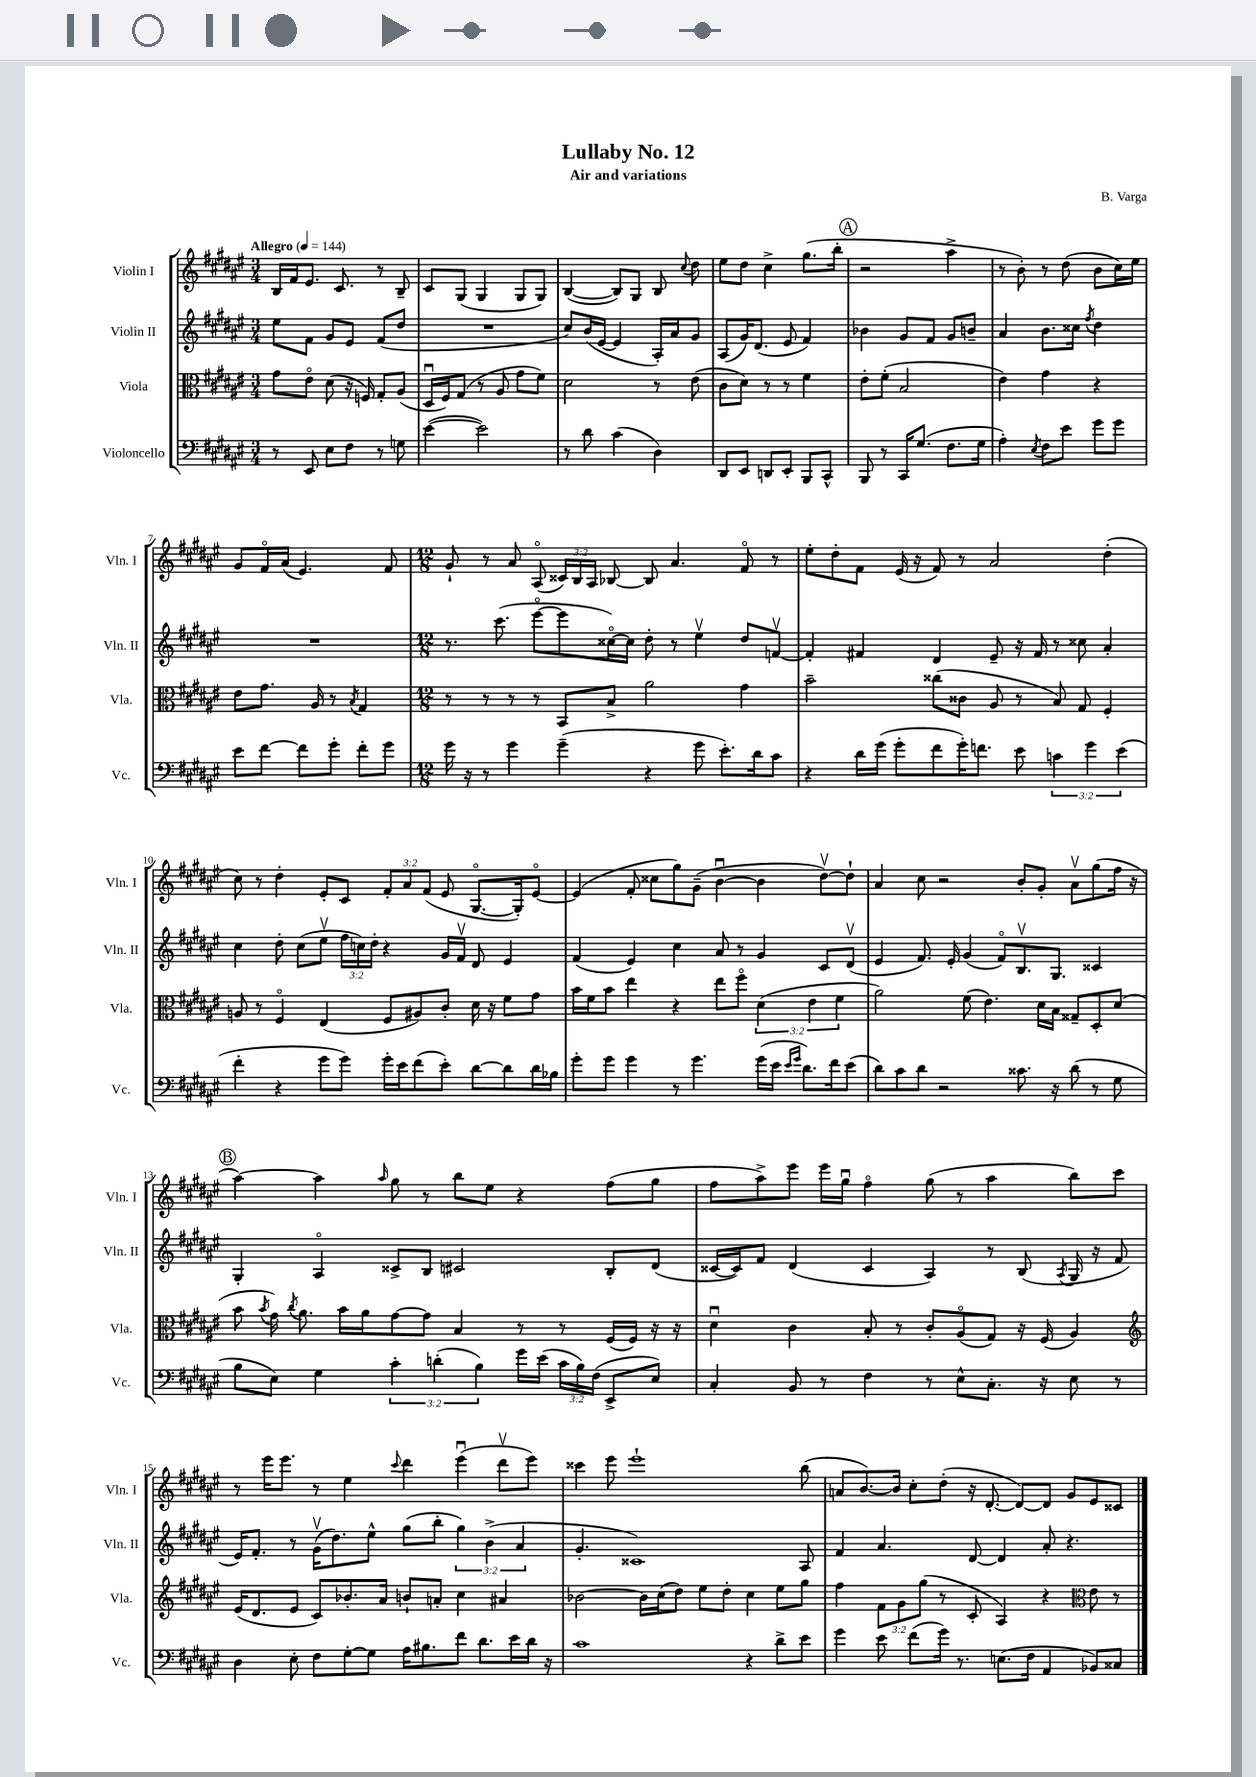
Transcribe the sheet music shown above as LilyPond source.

\header { title = "Lullaby No. 12" composer = "B. Varga" subtitle = "Air and variations" }
<<
\new StaffGroup <<
\new Staff = "s0" \with { instrumentName = "Violin I" shortInstrumentName = "Vln. I" } {
    \clef treble \key fis \major \numericTimeSignature \time 3/4 \override Staff.TupletNumber.text = #tuplet-number::calc-fraction-text \tempo "Allegro" 4 = 144
    \autoBeamOff b16[ fis'16 eis'8.] cis'8. r8 b8-- |
    cis'8[ gis8]( gis4 gis8[ gis8]) |
    b4~( b8[) gis8] b8 \appoggiatura { cis''8 } dis''8 |
    eis''8[ dis''8] cis''4-> gis''8.[( b''16]-. |
    \mark \markup { \circle "A" } r2 ais''4-> |
    r8 b'8-.) r8 dis''8( b'8[ cis''16) eis''16] |
    gis'8[ fis'16\flageolet ais'16]( eis'4.) fis'8 |
    \numericTimeSignature \time 12/8 gis'8-! r8 ais'8 ais8\flageolet( \tuplet 3/2 { cisis'16[) b16 ais16] } bes8~ bes8 ais'4. fis'8\flageolet r8 |
    eis''8[-. dis''8-. fis'8] eis'16( r16 fis'8) r8 ais'2 dis''4-.( |
    cis''8) r8 dis''4-. eis'8[-. cis'8] \tuplet 3/2 { fis'8[-. ais'8 fis'8]( } eis'8 gis8.[~\flageolet gis16-.) eis'8]~\flageolet |
    eis'4( fis'8-. cisis''8[ gis''8) gis'8]--( b'4~\downbow b'4 dis''8[~\upbow) dis''8]-! |
    ais'4 cis''8 r2 b'8[-. gis'8]-. ais'8[\upbow gis''8( fis''16] r16 |
    \mark \markup { \circle "B" } ais''4~) ais''4 \grace { ais''16 } gis''8 r8 b''8[ eis''8] r4 fis''8[( gis''8] |
    fis''8[ ais''8->) eis'''8] eis'''16[ gis''16]\downbow fis''4\flageolet gis''8( r8 ais''4 b''8[) cis'''8] |
    r8 eis'''16[ eis'''8.] r8 eis''4 \appoggiatura { cis'''8 } dis'''4 eis'''4\downbow( dis'''8[\upbow eis'''8]) |
    cisis'''4 eis'''8 eis'''1-! b''8( |
    a'8[ b'8.~) b'16] cis''8[-. dis''8]-.( r16 dis'8.~-. dis'8[~) dis'8] gis'8[ eis'8 cisis'8] \bar "|." |
}
\new Staff = "s1" \with { instrumentName = "Violin II" shortInstrumentName = "Vln. II" } {
    \clef treble \key fis \major \numericTimeSignature \time 3/4 \override Staff.TupletNumber.text = #tuplet-number::calc-fraction-text
    \autoBeamOff eis''8[ fis'8] gis'8[ eis'8] fis'8[( dis''8] |
    R2. |
    cis''8[) b'16( eis'16]~ eis'4 ais16[-.) ais'16 gis'8] |
    ais8[( gis'16) dis'8.]( eis'8 fis'4) |
    \mark \markup { \circle "A" } bes'4 gis'8[ fis'8] gis'8[ b'8]-- |
    ais'4 b'8.[ cisis''16] \acciaccatura { fis''8 } dis''4 |
    R2. |
    \numericTimeSignature \time 12/8 r8. cis'''8.( eis'''8[~\flageolet eis'''8 cisis''16~\flageolet) cisis''16] dis''8-. r8 eis''4\upbow dis''8[ f'8]~\upbow |
    f'4-. fis'4 dis'4 eis'8-- r16 fis'16 r8 cisis''8 ais'4-. |
    cis''4 dis''8-. cis''8[( eis''8]\upbow \tuplet 3/2 { fis''16[ c''16) dis''16]-. } r4 gis'16[ fis'16]\upbow dis'8 eis'4 |
    fis'4( eis'4) cis''4 ais'8 r8 gis'4 cis'8[ dis'8]\upbow( |
    eis'4 fis'8.) eis'16-. gis'4( fis'8[\flageolet) b8.\upbow gis8.] cisis'4 |
    \mark \markup { \circle "B" } gis4-. ais4\flageolet cisis'8[-> b8] cis'2 b8[-. dis'8]( |
    cisis'16[~ cisis'16) fis'8] dis'4( cisis'4 ais4) r8 b8( \acciaccatura { ais8 } gis16 r16 fis'8 |
    eis'16[) fis'8.]-. r8 gis'16[\upbow( dis''8.) eis''8]-^ gis''8[( b''8]-. \tuplet 3/2 { gis''4) b'4->( ais'4 } |
    gis'4.-. cisis'1) ais8 |
    fis'4 ais'4. dis'8~ dis'4 ais'8-. r4. \bar "|." |
}
\new Staff = "s2" \with { instrumentName = "Viola" shortInstrumentName = "Vla." } {
    \clef alto \key fis \major \numericTimeSignature \time 3/4 \override Staff.TupletNumber.text = #tuplet-number::calc-fraction-text
    \autoBeamOff gis'8[ eis'8]\flageolet dis'8( r16 f16) gis8[-. ais8]( |
    dis16[\downbow fis16) gis8]( r8 ais8 gis'8[ fis'8]) |
    dis'2 r8 eis'8( |
    cis'8[ dis'8]) r8 r8 fis'4 |
    \mark \markup { \circle "A" } eis'8[-. fis'8]-.( b2 |
    eis'4) gis'4 r4 |
    eis'8[ gis'8.] ais16 r8 \acciaccatura { b8 } gis4 |
    \numericTimeSignature \time 12/8 r8 r8 r8 r8 b,8[ b8]-> ais'2 gis'4 |
    b'2-- cisis''8[( cisis'8] ais8 r8 b8) gis8 fis4-. |
    a8 r8 fis4\flageolet eis4( fis8[ ais8) cis'8]-. dis'16 r16 fis'8[ gis'8] |
    b'16[ fis'16 b'8] eis''4 r4 eis''8[ fis''8]\flageolet \tuplet 3/2 { dis'4( eis'4 fis'4 } |
    ais'2) fis'8( eis'4.) dis'16[ b16] gisis8[-- dis8-. dis'8]( |
    \mark \markup { \circle "B" } b'8 \acciaccatura { b'8 } gis'16) \acciaccatura { cis''8 } ais'8. b'16[ ais'16 gis'8~ gis'8] b4 r8 r8 fis16[( fis16]) r16 r16 |
    dis'4\downbow cis'4 b8-. r8 cis'8[-. ais8\flageolet( gis8]) r16 fis16( ais4) |
    \clef treble eis'16[( dis'8. eis'8] cis'8[) bes'8.-. ais'16] b'8[-! a'8]-. cis''4 ais'4 |
    bes'2~ bes'16[ cis''16( dis''8]) eis''8[ dis''8]-. cis''4 eis''8[ gis''8] |
    fis''4 \tuplet 3/2 { fis'8[ gis'8 gis''8]( } r8 cis'8-. ais4) r4 \clef alto eis'8 r8 \bar "|." |
}
\new Staff = "s3" \with { instrumentName = "Violoncello" shortInstrumentName = "Vc." } {
    \clef bass \key fis \major \numericTimeSignature \time 3/4 \override Staff.TupletNumber.text = #tuplet-number::calc-fraction-text
    \autoBeamOff r8 eis,8 eis8[ fis8] r8 g8 |
    eis'4~( eis'2) |
    r8 dis'8 cis'4( dis4) |
    dis,8[ eis,8] d,8[ eis,8]-. b,,8[ cis,8]-^ |
    \mark \markup { \circle "A" } b,,8 r8 cis,16[ gis8.]( fis8.[ gis16] |
    ais4-.) \acciaccatura { eis8 } fis8[ eis'8] gis'8[ gis'8] |
    eis'8[ fis'8]~ fis'8[ gis'8]-. fis'8[-. gis'8] |
    \numericTimeSignature \time 12/8 gis'16 r16 r8 gis'4 gis'4--( r4 gis'8 eis'8.[-.) dis'16 cis'8] |
    r4 dis'16[ gis'16]( gis'8[-. fis'8 gis'16-.) f'8.] eis'8 \tuplet 3/2 { c'4 gis'4 eis'4( } |
    fis'4-. r4 gis'8[ gis'8]) gis'16[-. eis'16 fis'8( eis'8]-.) dis'8[~ dis'8 dis'16 bes16] |
    gis'8[-. gis'8] gis'4 r8 gis'4. gis'16[( eis'16] \grace { eis'16[ gis'16] } dis'8.[) fis'16 eis'8]( |
    dis'8[) cis'8 dis'8] r2 cisis'8. r16 dis'8( r8 gis8 |
    \mark \markup { \circle "B" } b8[ eis8]) gis4 \tuplet 3/2 { cis'4-. d'4-.( b4) } gis'16[ eis'16]( \tuplet 3/2 { cis'16[ b16) fis16]( } eis,8[-> eis8]) |
    cis4-. b,8 r8 fis4 r8 eis8[-^ cis8.]-. r16 eis8 r8 |
    dis4 eis8-. fis8[ gis8~-. gis8] ais16[ bis8. fis'8] dis'8.[ eis'16 dis'16] r16 |
    cis'1 r4 dis'8[-> eis'8] |
    gis'4 eis'8 fis'8[( gis'16]) r8. e8.[( fis16] ais,4 bes,8[) cisis8] \bar "|." |
}
>>
>>
